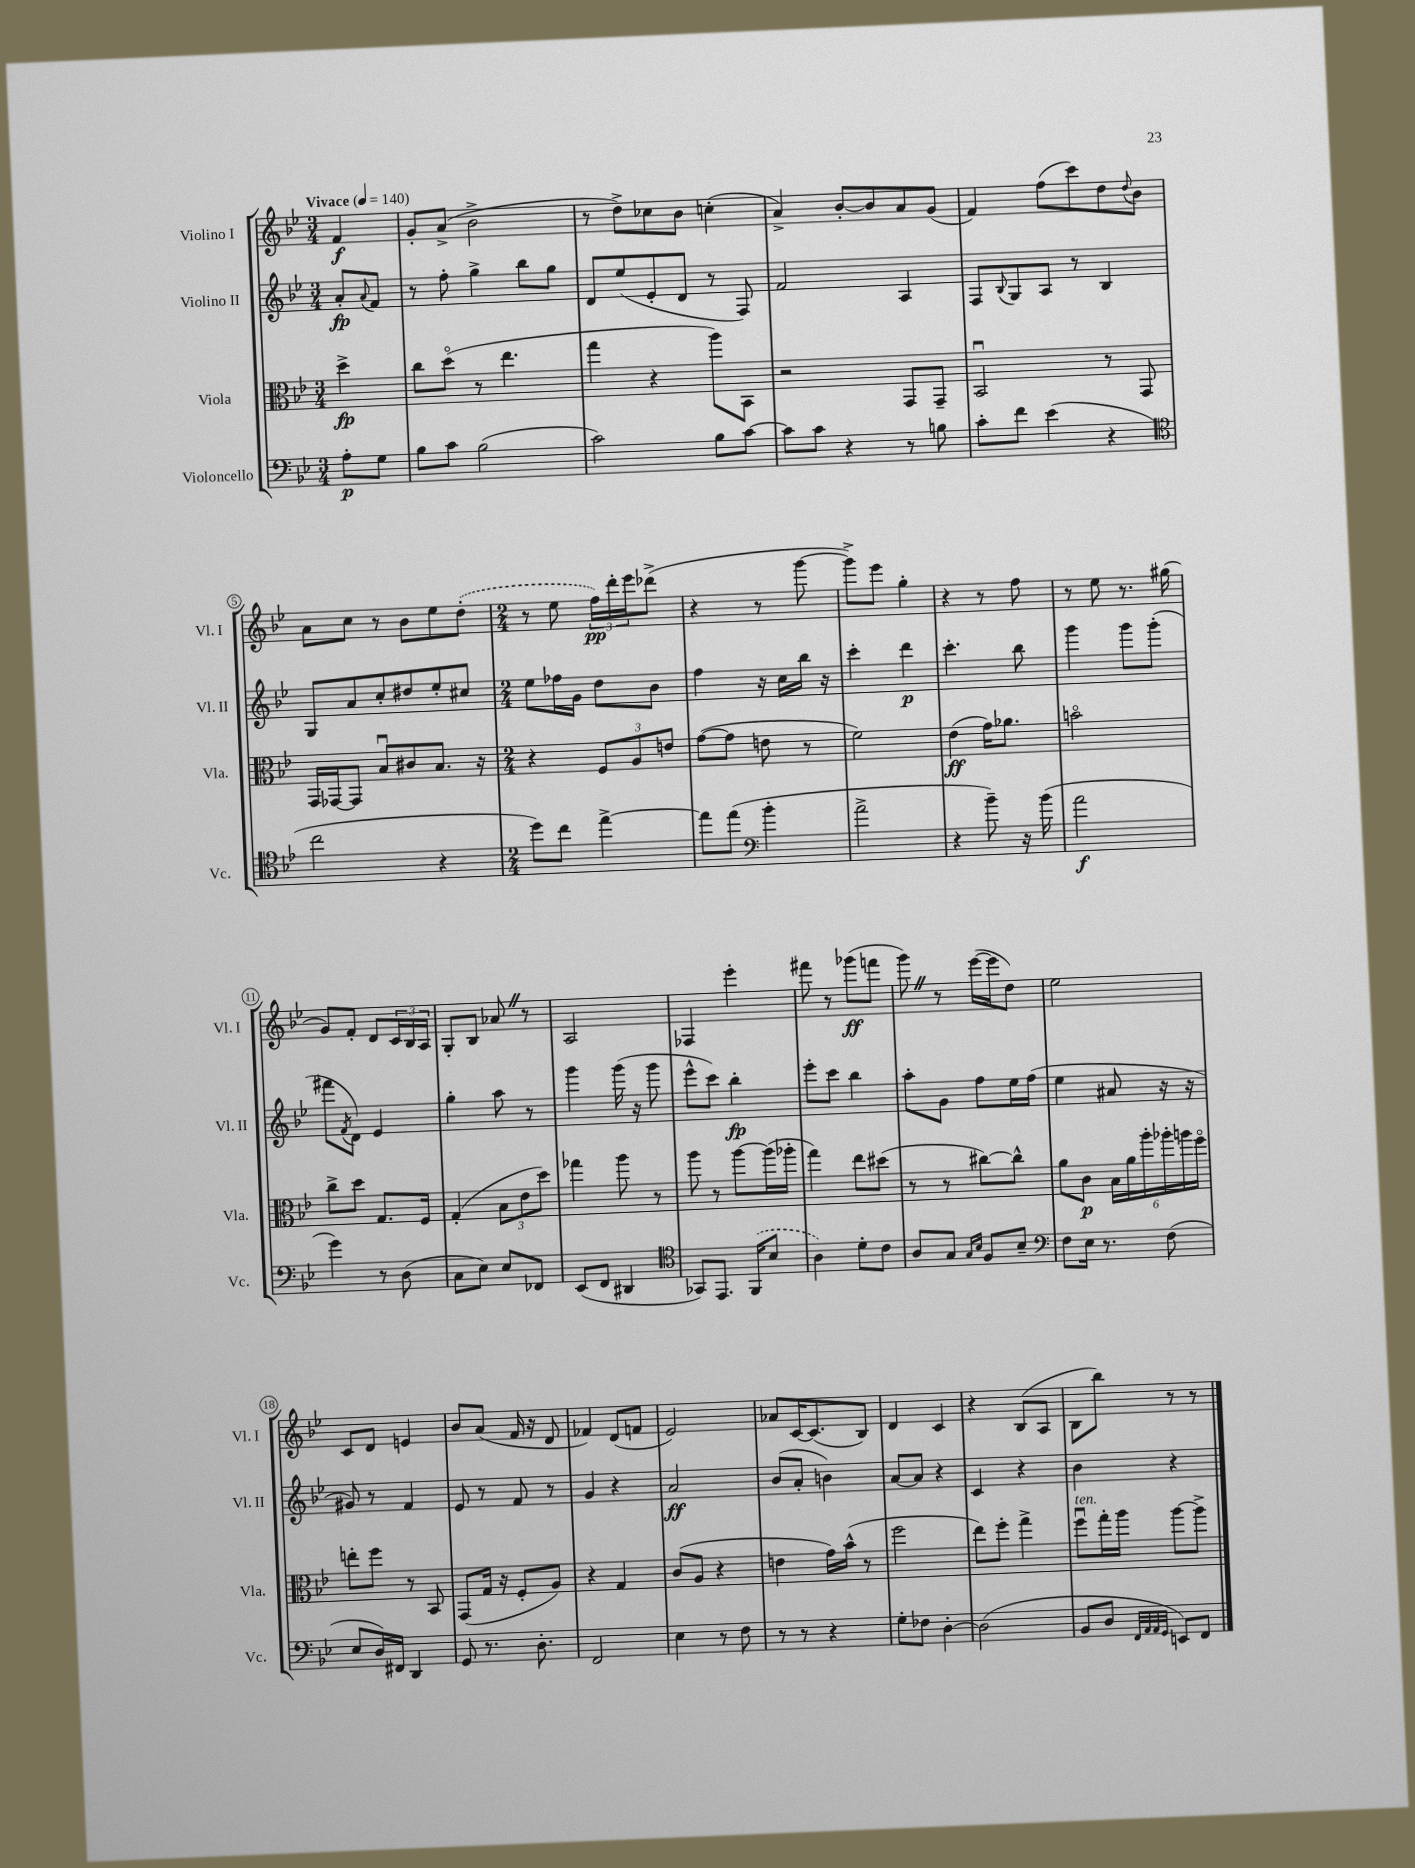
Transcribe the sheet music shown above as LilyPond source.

<<
\new StaffGroup <<
\new Staff = "s0" \with { instrumentName = "Violino I" shortInstrumentName = "Vl. I" } {
    \clef treble \key bes \major \numericTimeSignature \time 3/4 \partial 4 \tempo "Vivace" 4 = 140
    f'4\f |
    g'8-. a'8->( bes'2-> |
    r8 d''8->) ces''8 bes'8 c''4-.( |
    a'4->) bes'8~-. bes'8 a'8 g'8( |
    f'4) f''8( c'''8) d''8 \appoggiatura { d''8 } bes'8 |
    a'8 c''8 r8 bes'8 ees''8 \once \slurDashed d''8-.( |
    \numericTimeSignature \time 2/4 r8 ees''8 \tuplet 3/2 { f''16\pp) d'''16-. ees'''16 } des'''8->( |
    r4 r8 g'''8~ |
    g'''8->) ees'''8 g''4-. |
    r4 r8 f''8 |
    r8 ees''8 r8. gis''16( |
    g'8) f'8-. d'8 \tuplet 3/2 { c'16 bes16 a16 } |
    g8-. bes8 aes'8 \once \override BreathingSign.text = \markup { \musicglyph "scripts.caesura.straight" } \breathe r8 |
    a2 |
    fes4 ees'''4-. |
    fis'''8 r8 ges'''8\ff( f'''8 |
    g'''8) \once \override BreathingSign.text = \markup { \musicglyph "scripts.caesura.straight" } \breathe r8 ees'''16~( ees'''16 d''8) |
    ees''2 |
    c'8 d'8 e'4 |
    bes'8 a'8( f'16 r16 d'8 |
    fes'4) d'8( f'8 |
    ees'2) |
    aes'8 c'16~ c'8.( bes8) |
    d'4 c'4 |
    r4 bes8( a8 |
    bes8 bes''8) r8 r8 \bar "|." |
}
\new Staff = "s1" \with { instrumentName = "Violino II" shortInstrumentName = "Vl. II" } {
    \clef treble \key bes \major \numericTimeSignature \time 3/4 \partial 4
    a'8-.\fp \appoggiatura { a'8 } f'8 |
    r8 f''8-. g''4-> bes''8 g''8 |
    d'8 ees''8( ees'8-. d'8 r8 f8) |
    f'2 a4 |
    f8 \appoggiatura { bes8 } g8 a8 r8 bes4 |
    g8 a'8 c''8-. dis''8 ees''8-. cis''8 |
    \numericTimeSignature \time 2/4 ees''8 fes''16 g'16 d''8 bes'8 |
    f''4 r16 c''16 bes''16 r16 |
    c'''4-. d'''4\p |
    c'''4.-. bes''8 |
    g'''4 g'''8 g'''8-.( |
    fis'''8 \acciaccatura { f'8 } d'8) ees'4 |
    g''4-. a''8 r8 |
    g'''4 g'''16( r16 g'''8 |
    ees'''8-^ c'''8) bes''4-.\fp |
    ees'''8-. c'''8 bes''4 |
    a''8-. g'8 f''8 ees''16 f''16( |
    ees''4 ais'8 r16 r16 |
    gis'8) r8 f'4 |
    ees'8 r8 f'8 r8 |
    g'4 r4 |
    a'2\ff |
    bes'8( a'8-. b'4) |
    a'8~ a'8 r4 |
    c'4 r4 |
    bes'4 r4 \bar "|." |
}
\new Staff = "s2" \with { instrumentName = "Viola" shortInstrumentName = "Vla." } {
    \clef alto \key bes \major \numericTimeSignature \time 3/4 \partial 4
    d''4->\fp |
    c''8 d''8\flageolet( r8 ees''4. |
    g''4 r4 a''8) bes,8 |
    r2 g,8 g,8-- |
    bes,2\downbow r8 g,8 |
    g,16 ges,16~ ges,8 bes8\downbow cis'8 bes8. r16 |
    \numericTimeSignature \time 2/4 r4 \tuplet 3/2 { f8 a8 e'8 } |
    g'8~( g'8 e'8 r8 |
    f'2) |
    ees'4\ff( g'16) aes'8. |
    b'2\flageolet |
    c''8-> d''8 g8. f16 |
    g4-.( \tuplet 3/2 { bes8 ees'8 d''8) } |
    ges''4 a''8 r8 |
    a''8 r8 a''8~ a''16( aes''16-. |
    g''4) ees''8 dis''8( |
    r8 r8 cis''8~) cis''8-^ |
    a'8 c'8\p \tuplet 6/4 { bes16 a'16 a''16-. aes''16-. a''16 f''16\flageolet } |
    e''8-. f''8 r8 bes,8 |
    g,8( g16 r16 f8-. a8) |
    r4 g4 |
    c'8( a8 r4 |
    e'4 g'16) bes'16-^( r8 |
    f''2 |
    ees''8) f''8-. g''4-> |
    f''8\downbow^\markup { \italic "ten." } g''16-. a''16 a''8~ a''8-> \bar "|." |
}
\new Staff = "s3" \with { instrumentName = "Violoncello" shortInstrumentName = "Vc." } {
    \clef bass \key bes \major \numericTimeSignature \time 3/4 \partial 4
    a8-.\p g8 |
    bes8 c'8 bes2( |
    c'2) bes8 c'8~ |
    c'8 c'8 r4 r8 b8 |
    c'8-. f'8 ees'4( r4 |
    \clef tenor c''2 r4 |
    \numericTimeSignature \time 2/4 d''8) c''8 ees''4~-> |
    ees''8 ees''8( \clef bass bes'4-. |
    a'2-> |
    r4 bes'8--) r16 bes'16( |
    a'2\f |
    g'4) r8 d8( |
    c8 ees8) ees8 fes,8 |
    ees,8( f,8 dis,4 |
    \clef tenor ges,8) ees,8. \once \slurDashed f,16( bes8 |
    a4) d'8-. c'8 |
    a8 g8 \grace { g16 bes16 } f8 bes8-- |
    \clef bass f8 ees16 r8. f8( |
    ees8 d16) fis,16 d,4 |
    g,8 r8. d8.-. |
    f,2 |
    ees4 r8 f8 |
    r8 r8 r4 |
    g8-. fes8 d4~-. |
    d2( |
    bes,8 d8 \grace { f,32 a,32 a,32 g,32 } e,8) f,8 \bar "|." |
}
>>
>>
\layout { \context { \Score \override BarNumber.stencil = #(make-stencil-circler 0.1 0.3 ly:text-interface::print) } }
